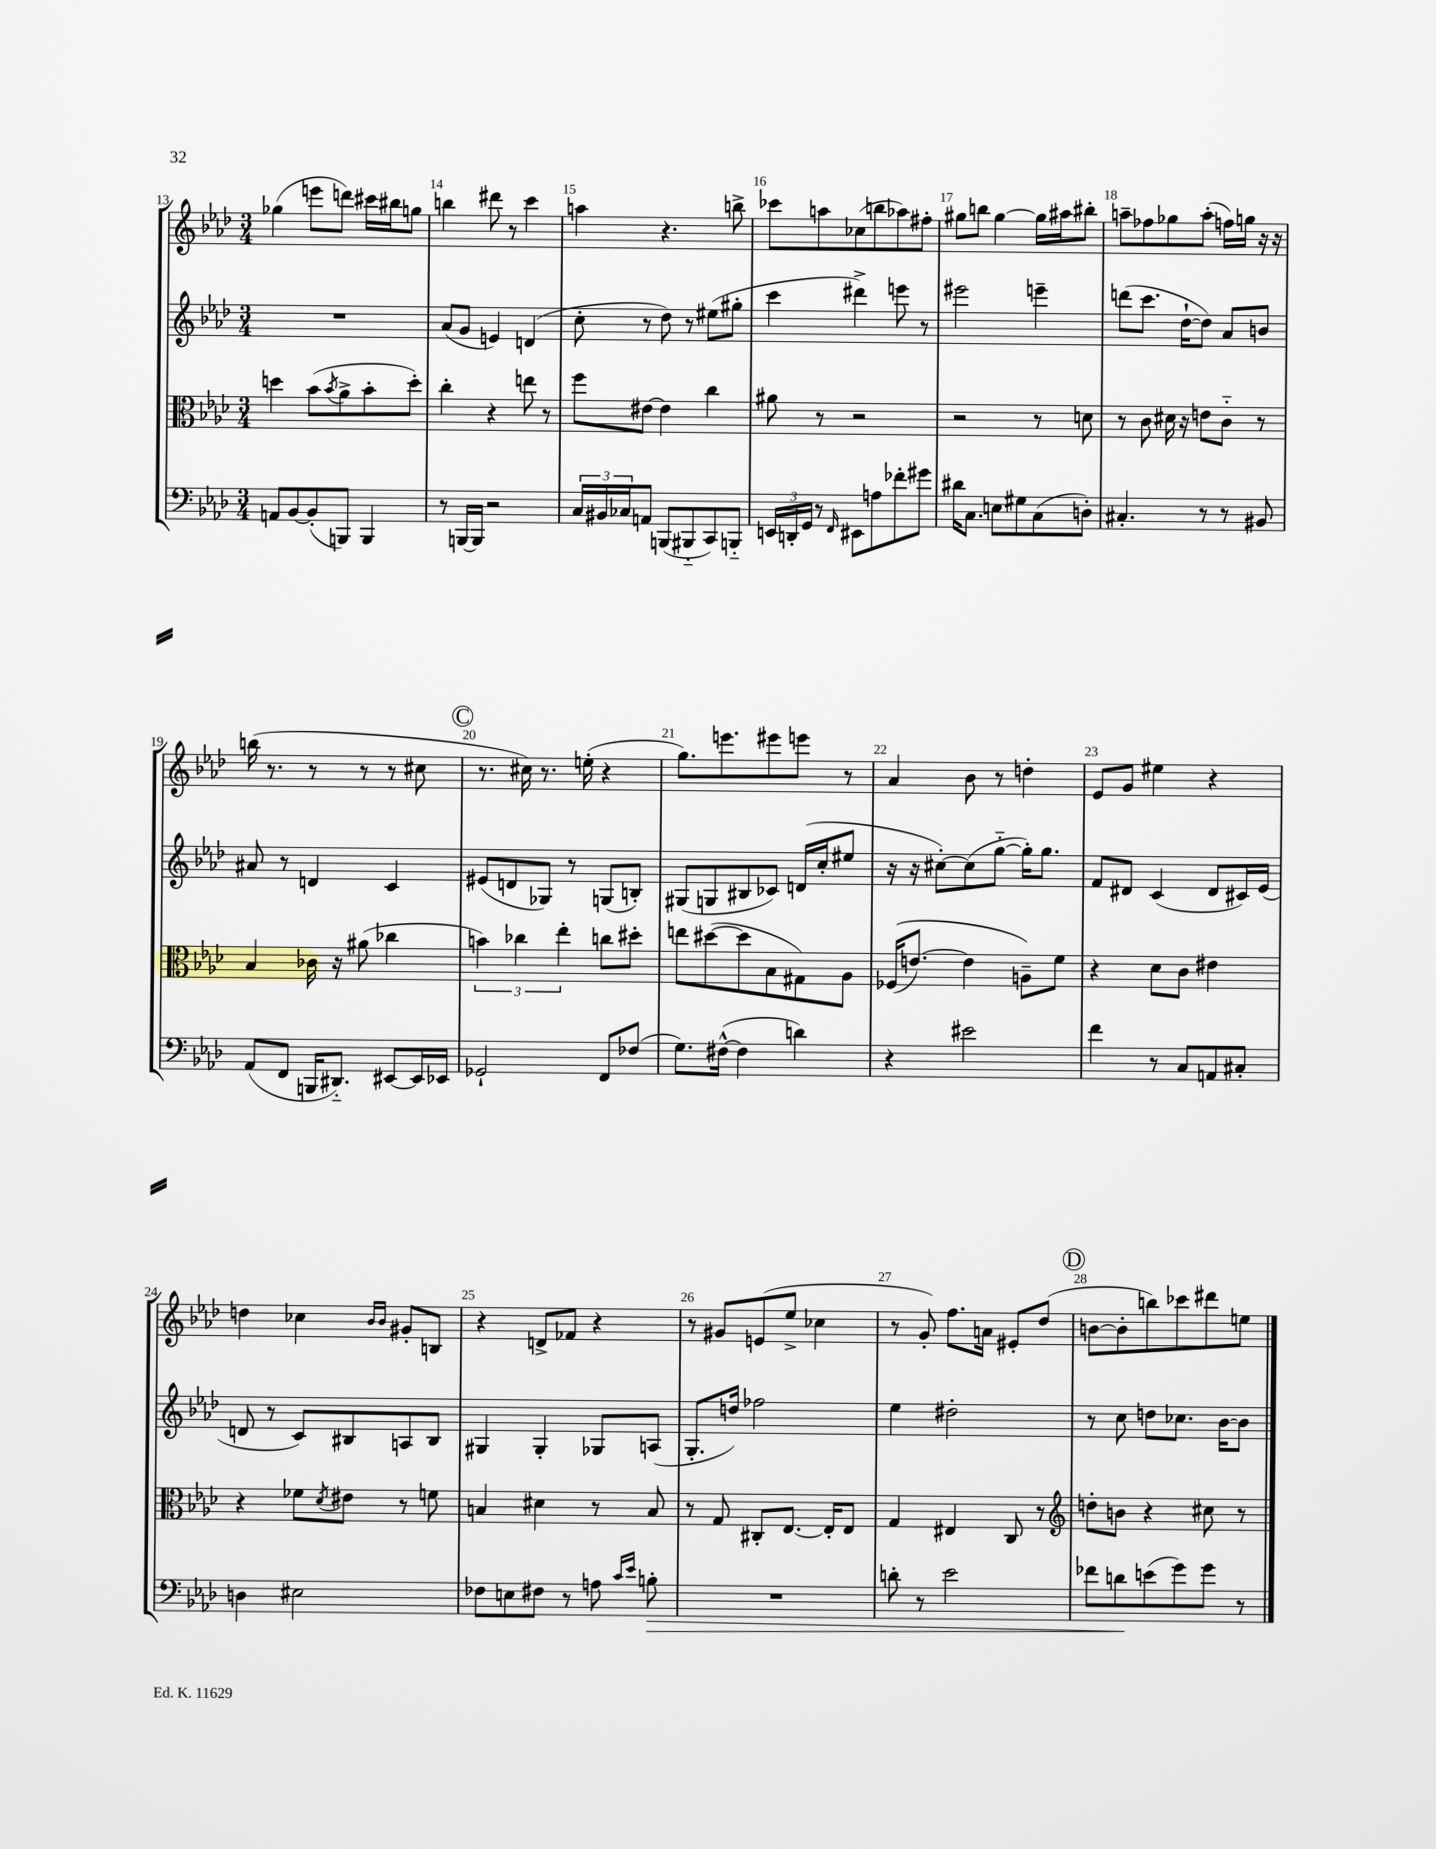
<<
\new StaffGroup <<
\new Staff = "s0" {
    \clef treble \key aes \major \numericTimeSignature \time 3/4
    ges''4( e'''8 d'''8) cis'''16 bis''16 g''8 |
    b''4 dis'''8 r8 c'''4 |
    a''4 r4. b''8-> |
    ces'''8 a''8 ces''8( b''8 aes''8) fis''8-. |
    gis''8 b''8 gis''4~ gis''16 ais''16 bis''8-. |
    a''8-- fes''8 ges''8 a''8-.( f''16) g''16 r16 r16 |
    b''16( r8. r8 r8 r8 cis''8 |
    \mark \markup { \circle "C" } r8. cis''16) r8. e''16-.( r4 |
    g''8.) e'''8. eis'''8 e'''8 r8 |
    aes'4 bes'8 r8 d''4-. |
    ees'8 g'8 eis''4 r4 |
    d''4 ces''4 \grace { bes'16 bes'16 } gis'8-. b8 |
    r4 d'8-> fes'8 r4 |
    r8 gis'8 e'8( ees''8-> ces''4 |
    r8 g'8-.) f''8. a'16 eis'8-. des''8( |
    \mark \markup { \circle "D" } b'8~ b'8-. b''8) ces'''8 dis'''8 e''8 \bar "|." |
}
\new Staff = "s1" {
    \clef treble \key aes \major \numericTimeSignature \time 3/4
    R2. |
    aes'8( g'8 e'4) d'4( |
    c''8-. r8 des''8) r8 eis''8( gis''8-. |
    c'''4 dis'''4->) e'''8 r8 |
    eis'''2 e'''4-- |
    d'''8( c'''8. des''16~-! des''8) aes'8 b'8 |
    ais'8 r8 d'4 c'4 |
    \mark \markup { \circle "C" } eis'8( d'8 ges8) r8 g8( b8-.) |
    gis8( g8 bis8 ces'8) d'16( c''16-. eis''8 |
    r16 r16 cis''8~-.) cis''8( g''8~-_ g''16-.) g''8. |
    f'8 dis'8 c'4( dis'8 cis'16) ees'16( |
    d'8 r8 c'8) bis8 a8 bis8 |
    gis4 gis4-. ges8 a8( |
    g8.-. d''16) fes''2 |
    ees''4 dis''2-. |
    \mark \markup { \circle "D" } r8 c''8 d''8 ces''8. bes'16~ bes'8 \bar "|." |
}
\new Staff = "s2" {
    \clef alto \key aes \major \numericTimeSignature \time 3/4
    d''4 bes'8( \acciaccatura { bes'8 } aes'8-> bes'8-. d''8-.) |
    c''4-. r4 e''8 r8 |
    f''8 eis'8~ eis'4 c''4 |
    ais'8 r8 r2 |
    r2 r8 d'8 |
    r8 c'8 dis'16 r16 e'8 c'8-_ r8 |
    bes4 ces'16 r16 ais'8( ces''4 |
    \mark \markup { \circle "C" } \tuplet 3/2 { b'4) ces''4 ees''4-. } c''8 dis''8-. |
    e''8 dis''8~( dis''8 bes8 gis8) aes8 |
    fes16(\( e'8.~) e'4 a8--\) f'8 |
    r4 des'8 c'8 eis'4 |
    r4 fes'8 \acciaccatura { des'8 } eis'8 r8 f'8 |
    b4 dis'4 r8 b8 |
    r8 g8 cis8-. ees8.~ ees16-. ees8 |
    g4 eis4 c8 r8 |
    \mark \markup { \circle "D" } \clef treble d''8-. b'8 r4 cis''8 r8 \bar "|." |
}
\new Staff = "s3" {
    \clef bass \key aes \major \numericTimeSignature \time 3/4
    a,8 bes,8~ bes,8-.( b,,8) b,,4 |
    r8 b,,16~ b,,16 r2 |
    \tuplet 3/2 { c16 bis,16 ces16 } a,8 b,,8( bis,,8-_ c,8) b,,8-_ |
    \tuplet 3/2 { e,16 d,16-. g,16 } r8 \grace { f,16 } eis,8 a8 fes'8-. gis'8 |
    dis'16 c8. e8 gis8 c8( d8-.) |
    cis4.-. r8 r8 bis,8 |
    aes,8( f,8 b,,16 dis,8.-_) eis,8~ eis,16 ees,16 |
    \mark \markup { \circle "C" } ges,2-! f,8 fes8( |
    g8.) fis16~-^( fis4 d'4) |
    r4 eis'2 |
    f'4 r8 c8 a,8 cis8-. |
    d4 eis2 |
    fes8 e8 fis8 r8 a8 \grace { c'16 ees'16 } b8-.\> |
    R2. |
    d'8-. r8 ees'2 |
    \mark \markup { \circle "D" } fes'8 d'8\! e'8( g'8) g'8 r8 \bar "|." |
}
>>
>>
\layout { \context { \Score currentBarNumber = #13 \override BarNumber.break-visibility = ##(#f #t #t) barNumberVisibility = #all-bar-numbers-visible } }
